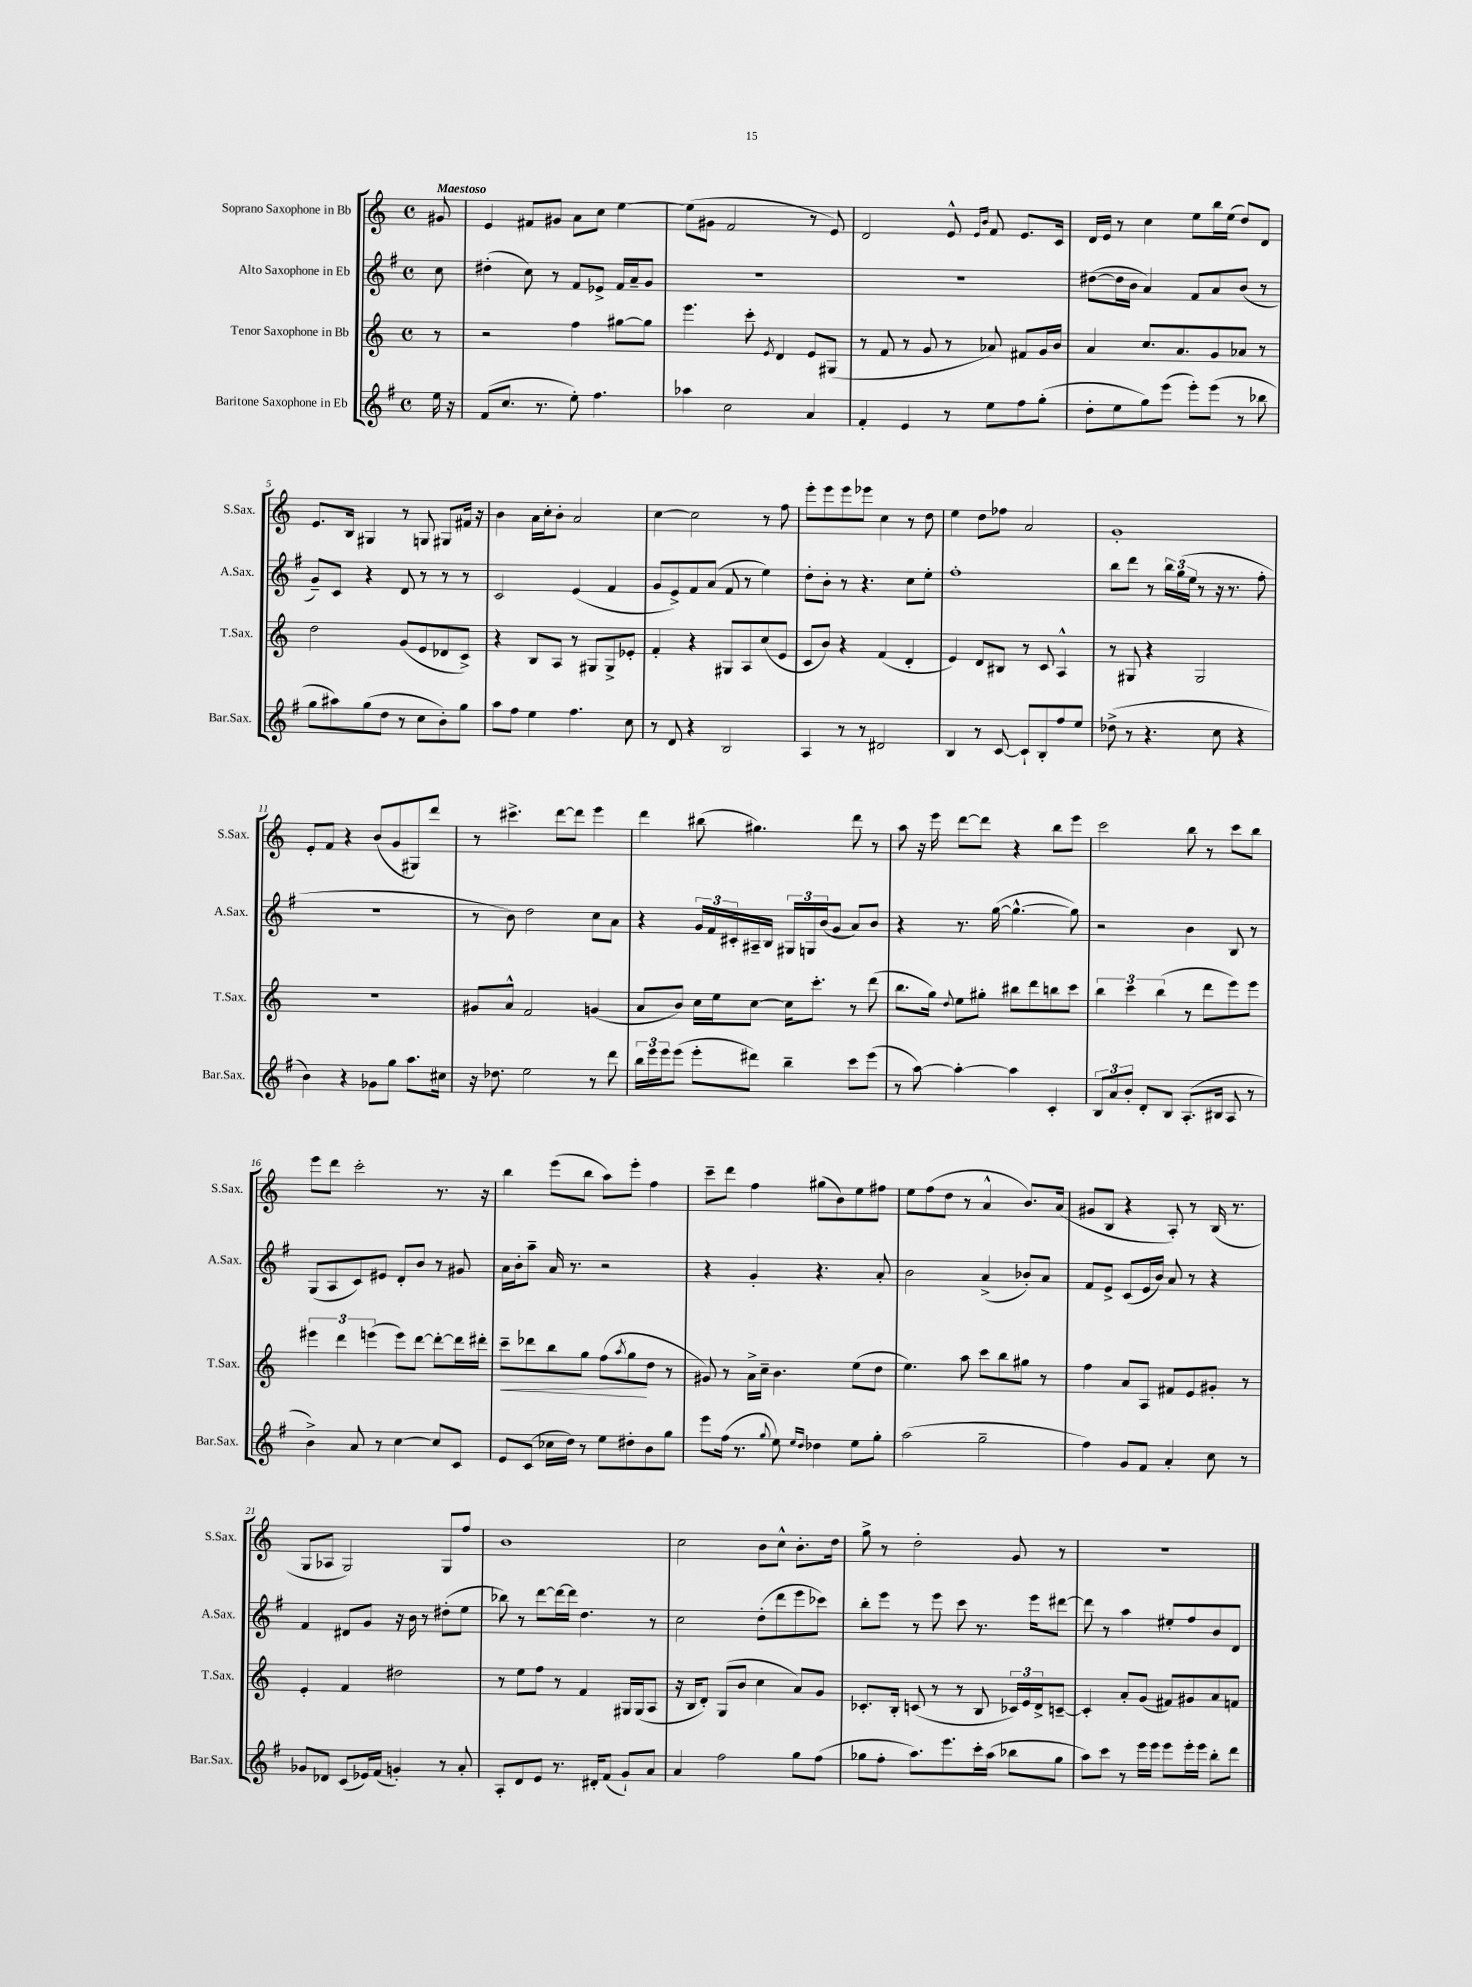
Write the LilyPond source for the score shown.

<<
\new StaffGroup <<
\new Staff = "s0" \with { instrumentName = "Soprano Saxophone in Bb" shortInstrumentName = "S.Sax." } {
    \clef treble \key c \major \defaultTimeSignature \time 4/4 \partial 8 \tempo "Maestoso"
    gis'8 |
    e'4 fis'8 gis'8 a'8 c''8 e''4~ |
    e''8( gis'8 f'2 r8 e'8) |
    d'2 e'8-^ \grace { e'16 b'16 } f'8 e'8. c'16 |
    d'16 e'16 r8 c''4 e''8 b''16 e''16( d''8) d'8 |
    e'8. b16 gis4 r8 g8 gis8 fis'16 r16 |
    b'4 a'16 c''16-. b'8-. a'2 |
    c''4~ c''2 r8 f''8 |
    e'''8-. e'''8 e'''8 ees'''8 c''4 r8 d''8 |
    e''4 d''8 fes''8 a'2 |
    g'1-. |
    e'8-. f'8 r4 b'8( g'8 gis8) d'''8 |
    r8 cis'''4.-> d'''8~ d'''8 e'''4 |
    d'''4 bis''8( gis''4.) d'''8 r8 |
    a''8 r16 e'''16 d'''8~ d'''8 r4 b''8 e'''8 |
    c'''2 b''8 r8 c'''8 b''8 |
    e'''8 d'''8 c'''2-. r8. r16 |
    b''4 e'''8( b''8 a''8) e'''8-. f''4 |
    c'''8-- d'''8 f''4 gis''8( b'8) e''8 fis''8 |
    e''8 f''8( d''8 r8 a'4-^ b'8.) a'16( |
    gis'8 b8 r4 a8-.) r8 b16( r8. |
    g8 aes8 g2) g8 f''8 |
    b'1 |
    c''2 b'8 c''8-^ b'8.-. d''16 |
    g''8-> r8 d''2-. g'8 r8 |
    R1 \bar "|." |
}
\new Staff = "s1" \with { instrumentName = "Alto Saxophone in Eb" shortInstrumentName = "A.Sax." } {
    \clef treble \key g \major \defaultTimeSignature \time 4/4 \partial 8
    c''8 |
    dis''4-.( c''8) r8 fis'8 ees'8-> fis'16 a'16-- g'8 |
    r1 |
    r1 |
    dis''8~( dis''16 b'16 a'4) fis'8 a'8 b'8( r8 |
    g'8--) c'8 r4 d'8 r8 r8 r8 |
    c'2 e'4( fis'4 |
    g'8 e'8->) fis'8 a'8( fis'8 r8 e''4) |
    d''8-. b'8-. r8 r4. c''8 e''8-. |
    fis''1-. |
    b''8 d'''8 r8 \tuplet 3/2 { b''16 g''16( e''16 } r8 r16 r8. fis''8-. |
    R1 |
    r8 b'8) d''2 c''8 a'8 |
    r4 \tuplet 3/2 { g'16 fis'16 cis'16-. } ais16-- b16 \tuplet 3/2 { gis16 g16 b'16( } g'8 a'8) b'8 |
    r4 r8. g''16~( g''4.~-^ g''8) |
    r2 b'4 b8 r8 |
    g8( a8 c'8) eis'8 d'8-. b'8 r8 gis'8 |
    a'16 b'16-. a''8-- a'16 r8. r2 |
    r4 g'4-. r4. a'8-. |
    b'2 a'4->( bes'8-.) a'8 |
    fis'8 e'8-> c'8( e'16 b'16) a'8 r8 r4 |
    fis'4 dis'8 g'8 r16 b'16 r8 dis''8-.( e''8 |
    bes''8) r8 d'''8~ d'''16~ d'''16 d''4. r8 |
    c''2 d''8-.( d'''8 e'''8 ces'''8) |
    b''8-. e'''8 r8 e'''8 c'''8 r8. e'''16 dis'''8~ |
    dis'''8 r8 a''4 eis''8-. fis''8 b'8 d'8 \bar "|." |
}
\new Staff = "s2" \with { instrumentName = "Tenor Saxophone in Bb" shortInstrumentName = "T.Sax." } {
    \clef treble \key c \major \defaultTimeSignature \time 4/4 \partial 8
    r8 |
    r2 f''4 gis''8~ gis''8 |
    e'''4. c'''8-. \acciaccatura { e'8 } d'4 e'8 gis8( |
    r8 f'8 r8 g'8 r8 aes'8) fis'8 g'16 b'16 |
    a'4 c''8. a'8. g'8 aes'8 r8 |
    d''2 g'8( e'8 des'8 c'8->) |
    r4 b8 a8 r8 gis8 gis8-> ees'8-. |
    f'4-. r4 gis8 a8 c''8( e'8 |
    c'8 b'8) r4 f'4( d'4-. |
    e'4) d'8 bis8 r8 c'8 a4-^ |
    r8 gis8 r4 gis2 |
    R1 |
    gis'8 a'8-^ f'2 g'4( |
    a'8 b'8) c''16 e''16 c''8~ c''16 c'''8.-. r8 d'''8( |
    b''8. g''16) \appoggiatura { d''8 } e''8 gis''8-. bis''8 d'''8 b''8 c'''8 |
    \tuplet 3/2 { b''4 c'''4 b''4( } r8 d'''8 e'''8) e'''8 |
    \tuplet 3/2 { eis'''4 d'''4 e'''4( } e'''8) d'''8~ d'''8~-. d'''16 dis'''16-. |
    c'''8--\< des'''8 b''8 g''8 f''8( \acciaccatura { a''8 } g''8\! d''8 r8 |
    gis'8) r8 a'16-> c''16-- b'4. e''8( d''8 |
    e''4.) a''8 c'''8 b''8 gis''8 r8 |
    f''4 a'8 a8 fis'8 e'8 gis'8-. r8 |
    e'4-. f'4 dis''2 |
    r8 e''8 f''8 r8 f'4 gis16 gis16( a8 |
    r16 b16 d'8-.) g8( b'8 c''4 a'8) g'8 |
    ces'8.-. b16-. c'8( r8 r8 b8 \tuplet 3/2 { ces'16) e'16 d'16-> } c'8~-- |
    c'4-. a'8-. g'8( fis'8) gis'8 a'8 f'8 \bar "|." |
}
\new Staff = "s3" \with { instrumentName = "Baritone Saxophone in Eb" shortInstrumentName = "Bar.Sax." } {
    \clef treble \key g \major \defaultTimeSignature \time 4/4 \partial 8
    e''16 r16 |
    fis'8( c''8. r8. e''8-.) fis''4. |
    aes''4 c''2 a'4 |
    fis'4-. e'4 r8 e''8 fis''8 g''8-.( |
    d''8-. e''8 g''8) e'''8( e'''8-.) e'''8( r8 bes''8 |
    g''8 ais''8) g''8( d''8 r8 c''8 b'8-.) g''8 |
    a''8 fis''8 e''4 fis''4. c''8 |
    r8 d'8 r4 b2 |
    a4 r8 r8 dis'2 |
    b4 r8 c'8~ c'8-! b8-. fis''8 e''8 |
    des''8->( r8 r4. c''8 r4 |
    b'4) r4 ges'8 g''8 a''8. cis''16 |
    r16 des''8. e''2 r8 d'''8 |
    \tuplet 3/2 { b''16 e'''16 e'''16 } e'''8( e'''8-. dis'''8) b''4-- c'''8 e'''8( |
    r8 a''8~) a''4~-. a''4 c'4-. |
    \tuplet 3/2 { b8 a'8 b'8-. } d'8-. b8 a8.-.( bis16 a8 r8 |
    b'4->) a'8 r8 c''4~ c''8 c'8 |
    e'8 c'8( ces''16 d''16) r8 e''8 dis''8-. b'8 g''8 |
    e'''8 fis''16( r8. \appoggiatura { g''8 } e''8) \grace { e''16 d''16 } des''4 e''8 g''8-. |
    a''2( g''2-- |
    fis''4) g'8 fis'8 a'4-. c''8 r8 |
    ges'8 des'8 c'8( ees'16) fis'16( g'4-.) r8 a'8-. |
    a8-. d'8 e'8 r8. dis'16-. fis'8( g'8-!) a'8 |
    a'4 fis''2 g''8 fis''8( |
    ges''8 fis''8-. a''8.) e'''8. c'''16-. a''16( bes''8 ges''8 |
    a''8) c'''8 r8 e'''16 e'''16 e'''8 e'''16-. e'''16 b''8-. d'''8 \bar "|." |
}
>>
>>
